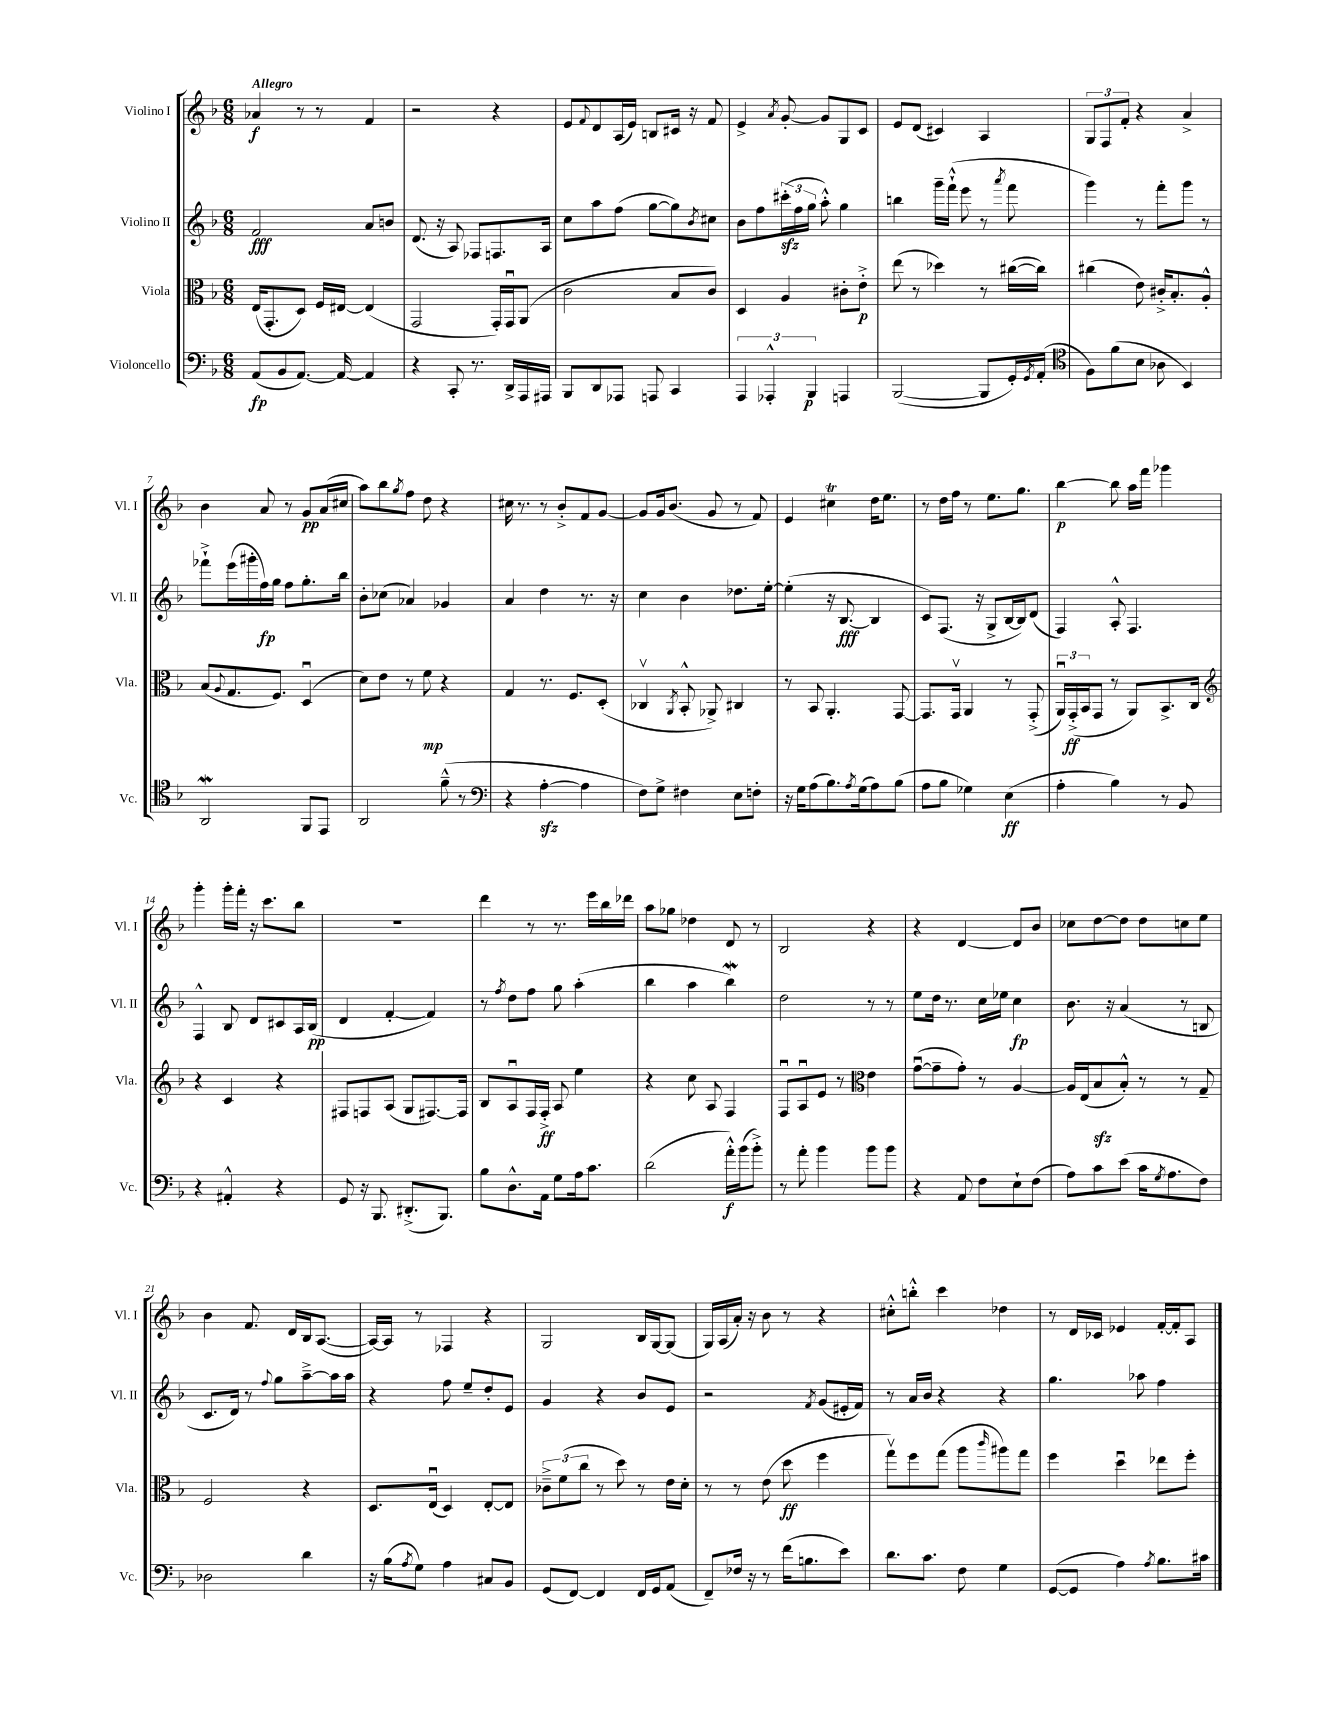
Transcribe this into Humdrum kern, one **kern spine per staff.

**kern	**kern	**kern	**kern
*staff4	*staff3	*staff2	*staff1
*clefF4	*clefC3	*clefG2	*clefG2
*k[b-]	*k[b-]	*k[b-]	*k[b-]
*M6/8	*M6/8	*M6/8	*M6/8
(8AA	(16E	2f	4a-
.	8.GG'	.	.
8BB-	.	.	.
[8.AA)	8D)	.	8r
.	16F	.	8r
16AA_	[16E#	.	.
4AA]	(4E#]	8a	4f
.	.	8b	.
=	=	=	=
4r	2GG	(8.d	2r
.	.	16r	.
8CC'	.	8A)	.
8.r	.	8F-	.
.	16GG')	8.F	4r
16DD^	16GGu	.	.
16AAA	(8AA	.	.
16AAA#	.	16A	.
=	=	=	=
8BBB-	2c	8cc	8e
.	.	.	8qqf
8DD	.	8aa	8d
8AAA-	.	(8ff	(16A
.	.	.	16e)
8AAA	.	[8gg	8B
4CC	8B-	8gg])	16c#
.	.	.	16r
.	.	8qb-	.
.	8c)	8cc#	8f
=	=	=	=
6AAA	4D	8b-	4e^
.	.	8ff	.
6AAA-'^^	.	.	.
.	.	.	8qa
.	4A	(24ccc#'	[8g'
.	.	24ff	.
6BBB-	.	24gg	.
.	.	8aa'^^)	8g]
4AAA	8c#'	4gg	8G
.	8e'^	.	8c
=	=	=	=
([2BBB-	(8ee	4bb	8e
.	8r	.	(8d
.	4dd-)	16ggg~	4c#)
.	.	(16fff`^^	.
.	.	8eee	.
8BBB-]	8r	8r	4A
.	.	8qaaa	.
16GG')	([16cc#	8fff	.
8qGG	.	.	.
(16AA'	16cc#])	.	.
=	=	=	=
*clefC4	*	*	*
8F)	(4cc#	4ggg)	12G
.	.	.	12F
(8f	.	.	.
.	.	.	12f'
8B-	8e)	8r	4r
8A-	16c#'^	8fff'	.
.	8.B-'	.	.
4BB-)	.	8ggg	4a^
.	8A'^^	8r	.
=	=	=	=
2AA	(8B-	8fff-`^	4b-
.	8qqA	.	.
.	8.G	(16eee	.
.	.	16ggg#'	.
.	.	16ff)	8a
.	8.F)	16gg	.
.	.	8ff	8r
8FF	(4Du	8.gg'	8g
8EE	.	.	(16a
.	.	16bb-	16cc#
=	=	=	=
2AA	8d)	8b-'	8aa)
.	8e	(8cc-	8bb-
.	.	.	8qgg
.	8r	4a-)	8ff
.	8f	.	8dd
(8f~^^	4r	4g-	4r
8r	.	.	.
=	=	=	=
*clefF4	*	*	*
4r	4G	4a	16cc#
.	.	.	8.r
[4A'	8.r	4dd	8r
.	.	.	8b-'^
.	8.F	.	.
4A]	.	8.r	8f
.	(8D'	.	[8g
.	.	16r	.
=	=	=	=
8F)	4C-v	4cc	8g]
8G^	.	.	16g
.	.	.	(8.b-
.	8qAA	.	.
4F#	8BB-'^^	4b-	.
.	8AA-^)	.	8g
8E	4C#	8.dd-	8r
8F'	.	.	8f)
.	.	[16ee'	.
=	=	=	=
16r	8r	(4ee']	4e
16G	.	.	.
(8A	8BB-	.	.
8.B-)	4.AA'	16r	4cc#
.	.	[8.B-	.
8qA	.	.	.
(16G	.	.	.
8A)	.	4B-]	16dd
.	.	.	8.ee
(8B-	[8GG	.	.
=	=	=	=
8A	8.GG]	8c)	8r
8B-	.	(8.F	16dd
.	16GGv	.	16ff
4G-)	4AA	.	8r
.	.	16r	.
.	.	8G^	8.ee
(4E	8r	[16B-	.
.	.	16B-])	8.gg
.	(8GG'^	(8d	.
=	=	=	=
4A'	24AAu)	4F)	[4bb-
.	(24GG'^	.	.
.	24BB-	.	.
.	8GG	.	.
4B-)	8r	8A'^^	8bb-]
.	8AA)	4.F	16aa
.	.	.	16fff
8r	8.BB-^	.	4ggg-
8BB-	.	.	.
.	16C	.	.
=	=	=	=
*	*clefG2	*	*
4r	4r	4F^^	4ggg'
4AA#'^^	4c	8B-	16ggg'
.	.	.	16fff'
.	.	8d	16r
.	.	.	8.ccc
4r	4r	8c#	.
.	.	16A	8bb-
.	.	(16B-	.
=	=	=	=
8GG	8F#	4d	2.r
16r	8F	.	.
8.BBB-	.	.	.
.	(8A	[4f'	.
(8.DD#'^	8G	.	.
.	[8.F#)	4f])	.
8.BBB-)	.	.	.
.	16F#]	.	.
=	=	=	=
8B-	8B-	8r	4ddd
.	.	8qff	.
8.D^^	8Au	8dd	.
.	16F	8ff	8r
16AA	16F'^	.	.
8G	8A	8gg	8.r
16A	4ee	(4aa'	.
8.c	.	.	16eee
.	.	.	16bb-
.	.	.	16ddd-
=	=	=	=
(2d	4r	4bb-	8aa
.	.	.	8gg-
.	8cc	4aa	4dd-
.	8A	.	.
16a'^^)	4F	4bb-)	8d
(16b-	.	.	.
8b-'^)	.	.	8r
=	=	=	=
8r	8Fu	2dd	2B-
8a'	8Au	.	.
4b-	8e	.	.
.	8r	.	.
*	*clefC3	*	*
8b-	4e	8r	4r
8b-	.	8r	.
=	=	=	=
4r	([8gu	8ee	4r
.	8g~]	16dd	.
.	.	8.r	.
8AA	8g')	.	[4d
8F	8r	16cc	.
.	.	16ee-	.
8E`	[4A	4cc	8d]
(8F	.	.	8b-
=	=	=	=
8A)	16A]	8.b-	8cc-
.	(16E	.	.
8c	8B-	.	[8dd
.	.	16r	.
(8e	8B-'^^)	(4a	8dd]
16c	8r	.	8dd
8qG	.	.	.
8.A	.	.	.
.	8r	8r	8cc
8F)	8G~	8B	8ee
=	=	=	=
2D-	2F	8.c	4b-
.	.	16d)	.
.	.	8r	8.f
.	.	8qqff	.
.	.	8gg	.
.	.	.	16d
4d	4r	[8aa~^	16B-
.	.	.	([8.A
.	.	16aa]	.
.	.	16aa	.
=	=	=	=
16r	8.D	4r	16A_)
(16B-	.	.	16A]
8qA	.	.	.
8G)	.	.	8r
.	(16Eu	.	.
4A	4D)	8ff	4F-
.	.	8ee~	.
8C#	[8E'	8dd'	4r
8BB-	8E]	8e	.
=	=	=	=
(8GG	12c-~^	4g	2G
.	(12f	.	.
[8FF)	.	.	.
.	12cc	.	.
4FF]	8r	4r	.
.	8dd)	.	.
16FF	8r	8b-	16B-
16GG	.	.	[16G
(8AA	16e	8e	(8G]
.	16d'	.	.
=	=	=	=
8FF~)	8r	2r	16G)
.	.	.	(16A
16F-	8r	.	16a')
16r	.	.	16r
8r	(8e	.	8b-
(16f	8dd	.	8r
8.B	.	.	.
.	.	8qf	.
.	4ff	(8g	4r
8e)	.	16e#'	.
.	.	16f)	.
=	=	=	=
8.d	8ggv)	8r	8cc#'^^
.	8ff	16a	8bb'^^
8.c	.	16b-	.
.	(8gg	4r	4ccc
8F	8aa	.	.
.	16qqccc	.	.
4G	8aa#)	4r	4dd-
.	8gg	.	.
=	=	=	=
([8GG	4ff	4.gg	8r
8GG]	.	.	16d
.	.	.	16c-
4A)	4ddu	.	4e-
.	.	8aa-	.
8qA	.	.	.
8.B-	8ee-	4ff	[16f'
.	.	.	16f']
.	8ff'	.	8A
16c#	.	.	.
==	==	==	==
*-	*-	*-	*-
